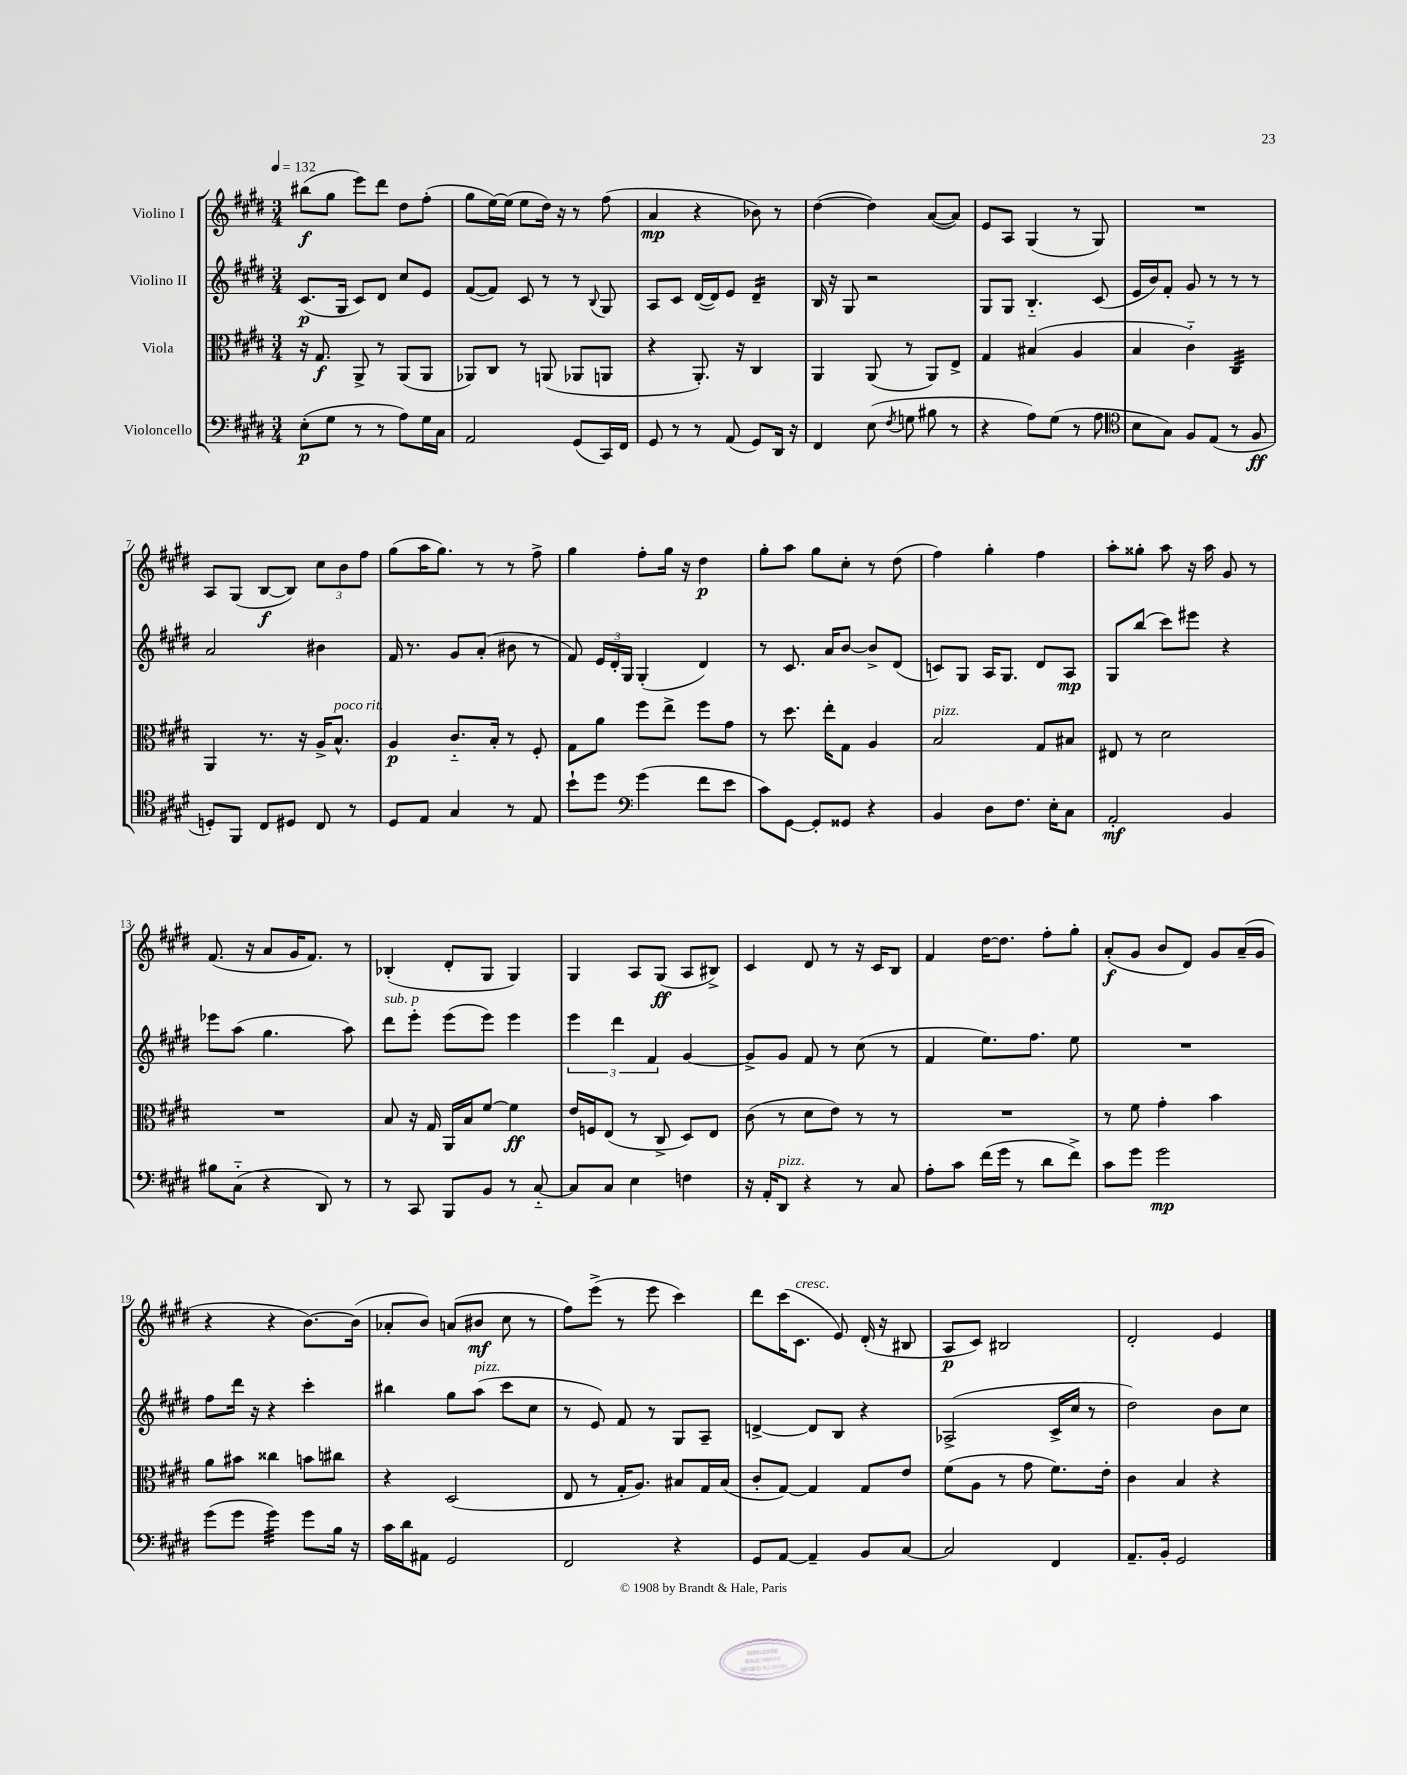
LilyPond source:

<<
\new StaffGroup <<
\new Staff = "s0" \with { instrumentName = "Violino I" } {
    \clef treble \key e \major \numericTimeSignature \time 3/4 \tempo 4 = 132
    \autoBeamOff bis''8[\f( gis''8] e'''8[) dis'''8] dis''8[ fis''8]-.( |
    gis''8[ e''16~) e''16]( e''8[ dis''16]) r16 r8 fis''8( |
    a'4\mp r4 bes'8) r8 |
    dis''4~( dis''4) a'8[~( a'8]) |
    e'8[ a8] gis4( r8 gis8) |
    R2. |
    a8[ gis8]( b8[~\f b8]) \tuplet 3/2 { cis''8[ b'8 fis''8] } |
    gis''8[( a''16 gis''8.]) r8 r8 fis''8-> |
    gis''4 fis''8[-. gis''16] r16 dis''4\p |
    gis''8[-. a''8] gis''8[ cis''8]-. r8 dis''8( |
    fis''4) gis''4-. fis''4 |
    a''8[-. gisis''8]-. a''8 r16 a''16 gis'8 r8 |
    fis'8.( r16 a'8[ gis'16 fis'8.]) r8 |
    bes4-.( dis'8[-. gis8] gis4) |
    gis4 a8[ gis8]\ff( a8[ bis8]->) |
    cis'4 dis'8 r8 r16 cis'16[ b8] |
    fis'4 dis''16[~ dis''8.] fis''8[-. gis''8]-. |
    a'8[-.\f( gis'8] b'8[ dis'8]) gis'8[ a'16--( gis'16] |
    r4 r4 b'8.[~) b'16]( |
    aes'8[-. b'8]) a'8[( bis'8]\mf cis''8 r8 |
    fis''8[) e'''8]->( r8 e'''8 cis'''4) |
    dis'''8[ cis'''16( cis'8.]^\markup { \italic "cresc." } e'8) dis'16-.( r16 bis8 |
    a8[\p cis'8]) bis2 |
    dis'2-. e'4 \bar "|." |
}
\new Staff = "s1" \with { instrumentName = "Violino II" } {
    \clef treble \key e \major \numericTimeSignature \time 3/4
    \autoBeamOff cis'8.[\p( gis16] cis'8[) dis'8] cis''8[ e'8] |
    fis'8[~( fis'8]) cis'8 r8 r8 \appoggiatura { b8 } gis8 |
    a8[ cis'8] dis'16[~( dis'16) e'8] dis'4:16-- |
    b16 r16 gis8 r2 |
    gis8[ gis8] b4.-_ cis'8( |
    e'16[ b'16) fis'8]-. gis'8 r8 r8 r8 |
    a'2 bis'4 |
    fis'16 r8. gis'8[ a'8]-.( bis'8 r8 |
    fis'8) \tuplet 3/2 { e'16[ dis'16-. gis16] } gis4-.( dis'4) |
    r8 cis'8. a'16[ b'8]~ b'8[-> dis'8]( |
    c'8[) gis8] a16[ gis8.] dis'8[ a8]\mp |
    gis8[ b''8]( cis'''8[) eis'''8] r4 |
    ees'''8[ a''8]( gis''4. a''8) |
    dis'''8[^\markup { \italic "sub. p" } e'''8]-. e'''8[( e'''8]) e'''4 |
    \tuplet 3/2 { e'''4 dis'''4 fis'4 } gis'4~ |
    gis'8[-> gis'8] fis'8 r8 cis''8( r8 |
    fis'4 e''8.[) fis''8.] e''8 |
    R2. |
    fis''8[ dis'''16] r16 r4 cis'''4-. |
    bis''4 gis''8[ a''8]^\markup { \italic "pizz." }( cis'''8[ cis''8] |
    r8 e'8) fis'8 r8 gis8[ a8]-- |
    d'4~-> d'8[ b8] r4 |
    aes2->( cis'16[-> cis''16] r8 |
    dis''2) b'8[ cis''8] \bar "|." |
}
\new Staff = "s2" \with { instrumentName = "Viola" } {
    \clef alto \key e \major \numericTimeSignature \time 3/4
    \autoBeamOff r16 gis8.\f a,8-> r8 a,8[( a,8] |
    aes,8[) cis8] r8 a,8( aes,8[ a,8] |
    r4 a,8.-.) r16 cis4 |
    a,4 a,8( r8 a,8[) e8]-> |
    gis4 bis4( a4 |
    b4 cis'4-_) cis4:32 |
    a,4 r8. r16 a16[-> b8.]-^^\markup { \italic "poco rit." } |
    a4\p cis'8.[-_ b16]-. r8 fis8-. |
    gis8[ a'8] fis''8[ e''8]-> fis''8[ gis'8] |
    r8 dis''8. e''16[-. gis8] a4 |
    b2^\markup { \italic "pizz." } gis8[ bis8] |
    eis8 r8 dis'2 |
    R2. |
    b8 r16 gis16 a,16[ b16 fis'8]~ fis'4\ff |
    e'16[ f16 e8]( r8 cis8-> dis8[) e8] |
    cis'8( r8 dis'8[ e'8]) r8 r8 |
    R2. |
    r8 fis'8 gis'4-. b'4 |
    a'8[ bis'8] cisis''4 b'8[ cis''8] |
    r4 dis2( |
    e8 r8 gis16[-. a8.]) bis8[ gis16 bis16]( |
    cis'8[-. gis8]~) gis4 gis8[ e'8] |
    fis'8[( a8] r8 gis'8 fis'8.[) e'16]-. |
    cis'4 b4 r4 \bar "|." |
}
\new Staff = "s3" \with { instrumentName = "Violoncello" } {
    \clef bass \key e \major \numericTimeSignature \time 3/4
    \autoBeamOff e8[-.\p( gis8] r8 r8 a8[) gis16 cis16] |
    a,2 gis,8[( cis,16) fis,16] |
    gis,8 r8 r8 a,8( gis,8[) dis,16] r16 |
    fis,4 e8( \acciaccatura { fis8 } g8 bis8 r8 |
    r4 a8[) gis8]( r8 a8 |
    \clef tenor b8[ gis8]) fis8[ e8]( r8 fis8\ff |
    d8[-.) fis,8] cis8[ dis8] cis8 r8 |
    dis8[ e8] gis4 r8 e8 |
    b'8[-! dis''8] \clef bass gis'4( fis'8[ e'8] |
    cis'8[) gis,8]~ gis,8[-. gisis,8] r4 |
    b,4 dis8[ fis8.] e16[-. cis8] |
    a,2-.\mf b,4 |
    bis8[ cis8]-_( r4 dis,8) r8 |
    r8 cis,8 b,,8[ b,8] r8 cis8~-_ |
    cis8[ cis8] e4 f4 |
    r16 a,16[-. dis,8]^\markup { \italic "pizz." } r4 r8 cis8 |
    a8[-. cis'8] fis'16[( gis'16] r8 dis'8[ fis'8]->) |
    cis'8[ gis'8] gis'2\mp |
    gis'8[( gis'8] gis'4:32) gis'8[ b16] r16 |
    cis'16[ dis'16 ais,8] gis,2 |
    fis,2 r4 |
    gis,8[ a,8]~ a,4-- b,8[ cis8]~ |
    cis2 fis,4 |
    a,8.[-- b,16]-. gis,2 \bar "|." |
}
>>
>>
